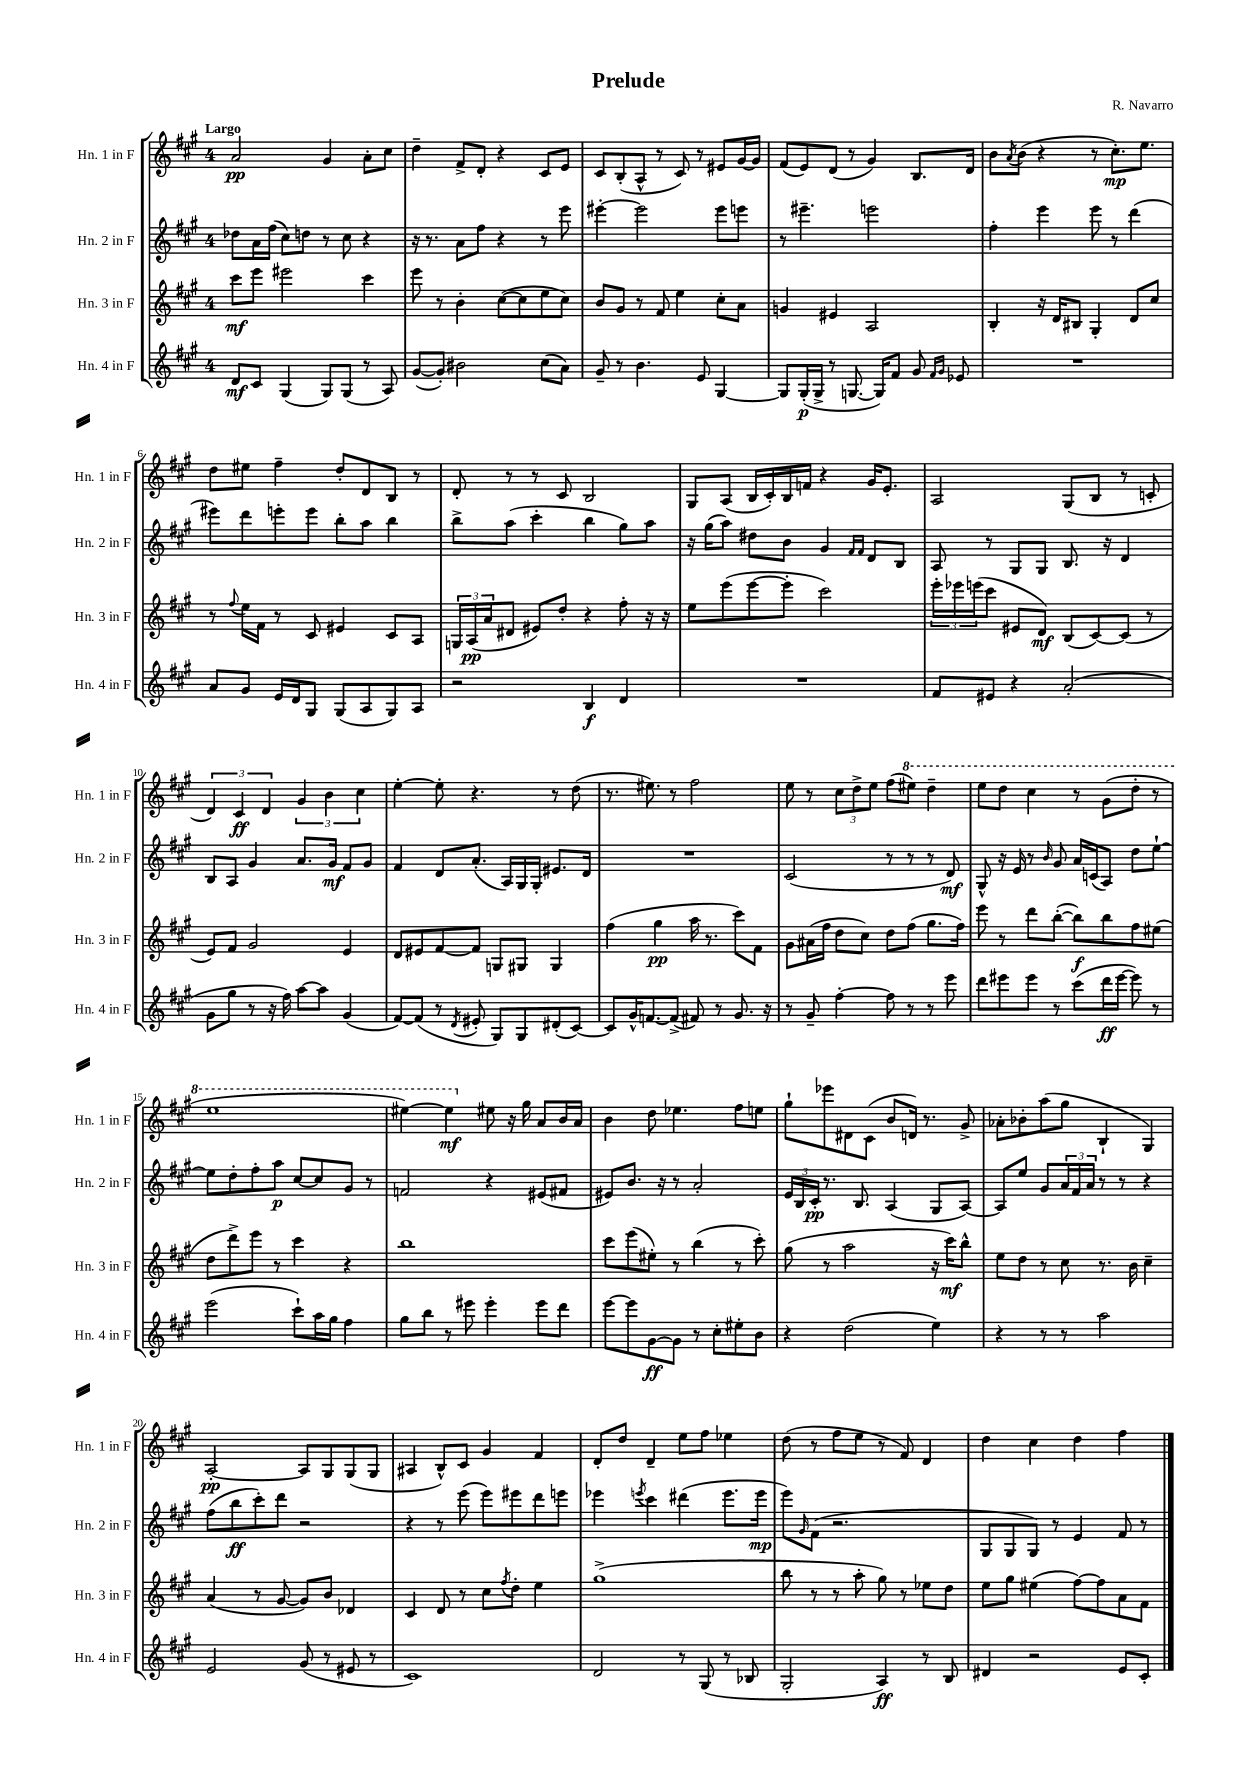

**kern	**dynam	**kern	**dynam	**kern	**dynam	**kern	**dynam
*part4	*part4	*part3	*part3	*part2	*part2	*part1	*part1
*staff4	*staff4	*staff3	*staff3	*staff2	*staff2	*staff1	*staff1
*I"Hn. 4 in F	*	*I"Hn. 3 in F	*	*I"Hn. 2 in F	*	*I"Hn. 1 in F	*
*I'Hn. 4 in F	*	*I'Hn. 3 in F	*	*I'Hn. 2 in F	*	*I'Hn. 1 in F	*
*clefG2	*	*clefG2	*	*clefG2	*	*clefG2	*
*k[f#c#g#]	*	*k[f#c#g#]	*	*k[f#c#g#]	*	*k[f#c#g#]	*
*M4/4	*	*M4/4	*	*M4/4	*	*M4/4	*
=1	=1	=1	=1	=1	=1	=1	=1
!	!	!	!	!	!	!LO:TX:a:B:t=Largo	!
8d/L	mf	8ccc#\L	mf	8dd-X\L	.	2a/	pp
8c#/J	.	8eee\J	.	16a\L	.	.	.
.	.	.	.	(16ff#\JJ	.	.	.
(4G#/	.	2eee#X\	.	8cc#\L)	.	.	.
.	.	.	.	8ddn\J	.	.	.
8G#/L)	.	.	.	8r	.	4g#/	.
(8G#/J	.	.	.	8cc#\	.	.	.
8r	.	4ccc#\	.	4r	.	8a'\L	.
8A/)	.	.	.	.	.	8cc#\J	.
=2	=2	=2	=2	=2	=2	=2	=2
([8g#/L	.	8eee\	.	16r	.	4dd~\	.
.	.	.	.	8.r	.	.	.
8g#'/J])	.	8r	.	.	.	.	.
2b#X\	.	4b'\	.	8a\L	.	8f#^/L	.
.	.	.	.	8ff#\J	.	8d'/J	.
.	.	([8cc#\L	.	4r	.	4r	.
.	.	8cc#\]	.	.	.	.	.
(8cc#\L	.	8ee\	.	8r	.	8c#/L	.
8a\J)	.	8cc#\J)	.	8eee\	.	8e/J	.
=3	=3	=3	=3	=3	=3	=3	=3
8g#~/	.	8b/L	.	[4eee#X'\	.	8c#/L	.
8r	.	8g#/J	.	.	.	(8B'/	.
4.b\	.	8r	.	2eee#\]	.	8A^^/J	.
.	.	8f#/	.	.	.	8r	.
.	.	4ee\	.	.	.	8c#/)	.
8e/	.	.	.	.	.	8r	.
[4G#/	.	8cc#'\L	.	8eee#\L	.	8e#X/L	.
.	.	8a\J	.	8eeen\J	.	[16g#/L	.
.	.	.	.	.	.	16g#/JJ]	.
=4	=4	=4	=4	=4	=4	=4	=4
8G#/L]	.	4gn/	.	8r	.	(8f#/L	.
(16G#'/L	p	.	.	4.eee#X~\	.	8e/)	.
16G#^/JJ	.	.	.	.	.	.	.
8r	.	4e#X/	.	.	.	(8d/J	.
[8.Gn/	.	.	.	.	.	8r	.
.	.	2A/	.	2eeen\	.	4g#/)	.
16G/KL])	.	.	.	.	.	.	.
8f#/J	.	.	.	.	.	.	.
8g#/	.	.	.	.	.	8.B/L	.
16qqf#/LL	.	.	.	.	.	.	.
16qqg#/JJ	.	.	.	.	.	.	.
8e-X/	.	.	.	.	.	.	.
.	.	.	.	.	.	16d/Jk	.
=5	=5	=5	=5	=5	=5	=5	=5
1r	.	4B'/	.	4ff#'\	.	8b\L	.
.	.	.	.	.	.	8qa/	.
.	.	.	.	.	.	(8b\J	.
.	.	16r	.	4eee\	.	4r	.
.	.	16d/KL	.	.	.	.	.
.	.	8B#X/J	.	.	.	.	.
.	.	4G#'/	.	8eee\	.	8r	.
.	.	.	.	8r	.	8.cc#'\L)	mp
.	.	8d/L	.	(4ddd\	.	.	.
.	.	.	.	.	.	8.ee\J	.
.	.	8cc#/J	.	.	.	.	.
!!LO:LB:g=z
=6	=6	=6	=6	=6	=6	=6	=6
8a/L	.	8r	.	8eee#X\L)	.	8dd\L	.
.	.	8qqff#/	.	.	.	.	.
8g#/J	.	16ee\LL	.	8ddd\	.	8ee#X\J	.
.	.	16f#\JJ	.	.	.	.	.
16e/LL	.	8r	.	8eeen'\	.	4ff#~\	.
16d/J	.	.	.	.	.	.	.
8G#/J	.	8c#/	.	8eee\J	.	.	.
(8G#/L	.	4e#X/	.	8bb'\L	.	8dd'/L	.
8A/	.	.	.	8aa\J	.	8d/	.
8G#/)	.	8c#/L	.	4bb\	.	8B/J	.
8A/J	.	8A/J	.	.	.	8r	.
=7	=7	=7	=7	=7	=7	=7	=7
2r	.	24Gn/LL	.	8bb^\L	.	8d'/	.
.	.	(24A/	pp	.	.	.	.
.	.	24a/J	.	.	.	.	.
.	.	8d#X/J	.	(8aa\J	.	8r	.
.	.	8e#X/L)	.	4ccc#'\	.	8r	.
.	.	8dd'/J	.	.	.	8c#/	.
4B/	f	4r	.	4bb\	.	2B/	.
4d/	.	8ff#'\	.	8gg#\L)	.	.	.
.	.	16r	.	8aa\J	.	.	.
.	.	16r	.	.	.	.	.
=8	=8	=8	=8	=8	=8	=8	=8
1r	.	8ee\L	.	16r	.	8G#/L	.
.	.	.	.	(16gg#\KL	.	.	.
.	.	(8eee\	.	8aa\J)	.	(8A/J	.
.	.	[8eee\	.	8dd#X\L	.	16B/LL	.
.	.	.	.	.	.	16c#'/)	.
.	.	8eee'\J]	.	8b\J	.	16B/	.
.	.	.	.	.	.	16fn/JJ	.
.	.	2ccc#\)	.	4g#/	.	4r	.
.	.	.	.	16qqf#/LL	.	.	.
.	.	.	.	16qqf#/JJ	.	.	.
.	.	.	.	8d/L	.	16g#/KL	.
.	.	.	.	.	.	8.e'/J	.
.	.	.	.	8B/J	.	.	.
=9	=9	=9	=9	=9	=9	=9	=9
8f#/L	.	24eee'\LL	.	8A/	.	2A/	.
.	.	24eee-X\	.	.	.	.	.
.	.	(24eeen\J	.	.	.	.	.
8e#X/J	.	8ccc#\J	.	8r	.	.	.
4r	.	8e#X/L	.	8G#/L	.	.	.
.	.	8d/J)	mf	8G#/J	.	.	.
(2a'/	.	(8B/L	.	8.B/	.	(8G#/L	.
.	.	[8c#/)	.	.	.	8B/J	.
.	.	.	.	16r	.	.	.
.	.	(8c#/J]	.	4d/	.	8r	.
.	.	8r	.	.	.	8cn'/	.
!!LO:LB:g=z
=10	=10	=10	=10	=10	=10	=10	=10
8g#\L	.	8e/L)	.	8B/L	.	6d/)	.
8gg#\J	.	8f#/J	.	8A/J	.	.	.
.	.	.	.	.	.	6c#/	ff
8r	.	2g#/	.	4g#/	.	.	.
.	.	.	.	.	.	6d/	.
16r	.	.	.	.	.	.	.
16ff#\)	.	.	.	.	.	.	.
[8aa\L	.	.	.	8.a/L	.	6g#/	.
8aa\J]	.	.	.	.	.	.	.
.	.	.	.	.	.	6b\	.
.	.	.	.	16g#/Jk	mf	.	.
(4g#/	.	4e/	.	8f#/L	.	.	.
.	.	.	.	.	.	6cc#\	.
.	.	.	.	8g#/J	.	.	.
=11	=11	=11	=11	=11	=11	=11	=11
[8f#/L)	.	8d/L	.	4f#/	.	[4ee'\	.
(8f#/J]	.	8e#X/	.	.	.	.	.
8r	.	[8f#/	.	8d/L	.	8ee'\]	.
8qd/	.	.	.	.	.	.	.
8e#X'/	.	8f#/J]	.	(8.a'/J	.	4.r	.
8G#/L)	.	8Gn/L	.	.	.	.	.
.	.	.	.	16A/LL)	.	.	.
8G#/	.	8G#X/J	.	16G#/	.	.	.
.	.	.	.	16G#'/JJ	.	.	.
(8d#X'/	.	4G#/	.	8.e#X/L	.	8r	.
[8c#/J)	.	.	.	.	.	(8dd\	.
.	.	.	.	16d/Jk	.	.	.
=12	=12	=12	=12	=12	=12	=12	=12
8c#/L]	.	(4ff#\	.	1r	.	8.r	.
16g#^^/K	.	.	.	.	.	.	.
[8.fn/	.	.	.	.	.	8.ee#X\)	.
.	.	4gg#\	pp	.	.	.	.
(8f^/J]	.	.	.	.	.	8r	.
8f#X/)	.	16aa\	.	.	.	2ff#\	.
.	.	8.r	.	.	.	.	.
8r	.	.	.	.	.	.	.
8.g#/	.	8ccc#\L)	.	.	.	.	.
.	.	8f#\J	.	.	.	.	.
16r	.	.	.	.	.	.	.
=13	=13	=13	=13	=13	=13	=13	=13
8r	.	8g#\L	.	(2c#/	.	8ee\	.
8g#~/	.	(16a#X\L	.	.	.	8r	.
.	.	16ff#\JJ	.	.	.	.	.
[4ff#'\	.	8dd\L	.	.	.	12cc#\L	.
.	.	.	.	.	.	12dd^\	.
.	.	8cc#\J)	.	.	.	.	.
.	.	.	.	.	.	12ee\J	.
8ff#\]	.	8dd\L	.	8r	.	(8ff#\L	.
*	*	*	*	*	*	*8va	*
8r	.	(8ff#\J	.	8r	.	8eee#X\J)	.
8r	.	8.gg#\L	.	8r	.	4ddd~\	.
8eee\	.	.	.	8d/)	mf	.	.
.	.	16ff#\Jk)	.	.	.	.	.
=14	=14	=14	=14	=14	=14	=14	=14
8ddd\L	.	8eee\	.	8G#^^/	.	8eee\L	.
8eee#X\	.	8r	.	16r	.	8ddd\J	.
.	.	.	.	16e/	.	.	.
8eee#\J	.	8ddd\L	.	8r	.	4ccc#\	.
.	.	.	.	16qqb/	.	.	.
8r	.	([8bb'\J	.	8g#/	.	.	.
(8ccc#\L	.	8bb\L])	f	16a/LL	.	8r	.
.	.	.	.	(16cn/J	.	.	.
16ddd\L	ff	8bb\	.	8A/J)	.	(8gg#\L	.
[16eee#\JJ	.	.	.	.	.	.	.
8eee#\])	.	8ff#\	.	8dd\L	.	8ddd'\J	.
8r	.	(8ee#X\J	.	[8ee`\J	.	8r	.
!!LO:LB:g=z
=15	=15	=15	=15	=15	=15	=15	=15
(2eee\	.	8dd\L	.	8ee\L]	.	1eee	.
.	.	8ddd^\)	.	8dd'\	.	.	.
.	.	8eee\J	.	8ff#'\	.	.	.
.	.	8r	.	8aa\J	p	.	.
8ccc#`\L)	.	4ccc#\	.	[8cc#/L	.	.	.
16aa\L	.	.	.	8cc#/]	.	.	.
16gg#\JJ	.	.	.	.	.	.	.
4ff#\	.	4r	.	8g#/J	.	.	.
.	.	.	.	8r	.	.	.
=16	=16	=16	=16	=16	=16	=16	=16
8gg#\L	.	1bb	.	2fn/	.	[4eee#X\)	.
8bb\J	.	.	.	.	.	.	.
8r	.	.	.	.	.	4eee#\]	mf
8eee#X\	.	.	.	.	.	.	.
*	*	*	*	*	*	*X8va	*
4eee#'\	.	.	.	4r	.	8ee#X\	.
.	.	.	.	.	.	16r	.
.	.	.	.	.	.	16gg#\	.
8eee#\L	.	.	.	(8e#X/L	.	8a/L	.
8ddd\J	.	.	.	8f#X/J	.	16b/L	.
.	.	.	.	.	.	16a/JJ	.
=17	=17	=17	=17	=17	=17	=17	=17
[8eee\L	.	8ccc#\L	.	8e#X/L)	.	4b\	.
8eee\]	.	(8eee\	.	8.b/J	.	.	.
[8g#\	ff	8ee#X'\J)	.	.	.	8dd\	.
.	.	.	.	16r	.	.	.
8g#\J]	.	8r	.	8r	.	4.ee-X\	.
8r	.	(4bb\	.	2a'/	.	.	.
8cc#'\L	.	.	.	.	.	.	.
8ee#X'\	.	8r	.	.	.	8ff#\L	.
8b\J	.	8ccc#'\)	.	.	.	8een\J	.
=18	=18	=18	=18	=18	=18	=18	=18
4r	.	(8gg#\	.	24e/LL	.	8gg#`\L	.
.	.	.	.	24B/	.	.	.
.	.	.	.	24c#'/JJ	pp	.	.
.	.	8r	.	8.r	.	8eee-X\	.
(2dd\	.	2aa\	.	.	.	8d#X\	.
.	.	.	.	8.B/	.	.	.
.	.	.	.	.	.	(8c#\J	.
.	.	.	.	(4A/	.	8b/L	.
.	.	.	.	.	.	16dn/Jk)	.
.	.	.	.	.	.	8.r	.
4ee\)	.	16r	.	8G#/L	.	.	.
.	.	16ccc#\KL)	mf	.	.	.	.
.	.	8bb^^\J	.	[8A/J)	.	8g#^/	.
=19	=19	=19	=19	=19	=19	=19	=19
4r	.	8ee\L	.	8A/L]	.	8a-X'\L	.
.	.	8dd\J	.	8ee/J	.	8b-X'\	.
8r	.	8r	.	8g#/L	.	(8aa\	.
8r	.	8cc#\	.	24a/L	.	8gg#\J	.
.	.	.	.	24f#/	.	.	.
.	.	.	.	24a/JJ	.	.	.
2aa\	.	8.r	.	8r	.	4B`/	.
.	.	.	.	8r	.	.	.
.	.	16b\	.	.	.	.	.
.	.	4cc#~\	.	4r	.	4G#/)	.
!!LO:LB:g=z
=20	=20	=20	=20	=20	=20	=20	=20
2e/	.	(4a/	.	(8ff#\L	.	[2A'/	pp
.	.	.	.	8bb\	ff	.	.
.	.	8r	.	8ccc#'\)	.	.	.
.	.	[8g#/	.	8ddd\J	.	.	.
(8g#/	.	8g#/L])	.	2r	.	8A/L]	.
8r	.	8b/J	.	.	.	8G#/	.
8e#X/	.	4d-X/	.	.	.	(8G#/	.
8r	.	.	.	.	.	8G#/J	.
=21	=21	=21	=21	=21	=21	=21	=21
1c#)	.	4c#/	.	4r	.	4A#X/	.
.	.	8d/	.	8r	.	8B^^/L)	.
.	.	8r	.	(8eee\	.	8c#/J	.
.	.	8cc#\L	.	8eee\L)	.	4g#/	.
.	.	8qff#/	.	.	.	.	.
.	.	8dd'\J	.	8eee#X\	.	.	.
.	.	4ee\	.	8ddd\	.	4f#/	.
.	.	.	.	8eeen\J	.	.	.
=22	=22	=22	=22	=22	=22	=22	=22
2d/	.	(1gg#^	.	4eee-X\	.	8d'/L	.
.	.	.	.	.	.	8dd/J	.
.	.	.	.	8qeeen/	.	.	.
.	.	.	.	4ccc#\	.	4d~/	.
8r	.	.	.	(4ddd#X\	.	8ee\L	.
(8G#/	.	.	.	.	.	8ff#\J	.
8r	.	.	.	8.eee\L	.	4ee-X\	.
8B-X/	.	.	.	.	.	.	.
.	.	.	.	16eee\Jk	mp	.	.
=23	=23	=23	=23	=23	=23	=23	=23
2G#'/	.	8bb\	.	8eee\L)	.	(8dd\	.
.	.	.	.	16qqg#/	.	.	.
.	.	8r	.	(8f#\J	.	8r	.
.	.	8r	.	2.r	.	8ff#\L	.
.	.	8aa'\	.	.	.	8ee\J	.
4A/)	ff	8gg#\)	.	.	.	8r	.
.	.	8r	.	.	.	8f#/)	.
8r	.	8ee-X\L	.	.	.	4d/	.
8B/	.	8dd\J	.	.	.	.	.
=24	=24	=24	=24	=24	=24	=24	=24
4d#X/	.	8ee\L	.	8G#/L	.	4dd\	.
.	.	8gg#\J	.	8G#/	.	.	.
2r	.	(4ee#X\	.	8G#/J)	.	4cc#\	.
.	.	.	.	8r	.	.	.
.	.	[8ff#\L)	.	4e/	.	4dd\	.
.	.	8ff#\]	.	.	.	.	.
8e/L	.	8a\	.	8f#/	.	4ff#\	.
8c#'/J	.	8f#\J	.	8r	.	.	.
==	==	==	==	==	==	==	==
*-	*-	*-	*-	*-	*-	*-	*-
